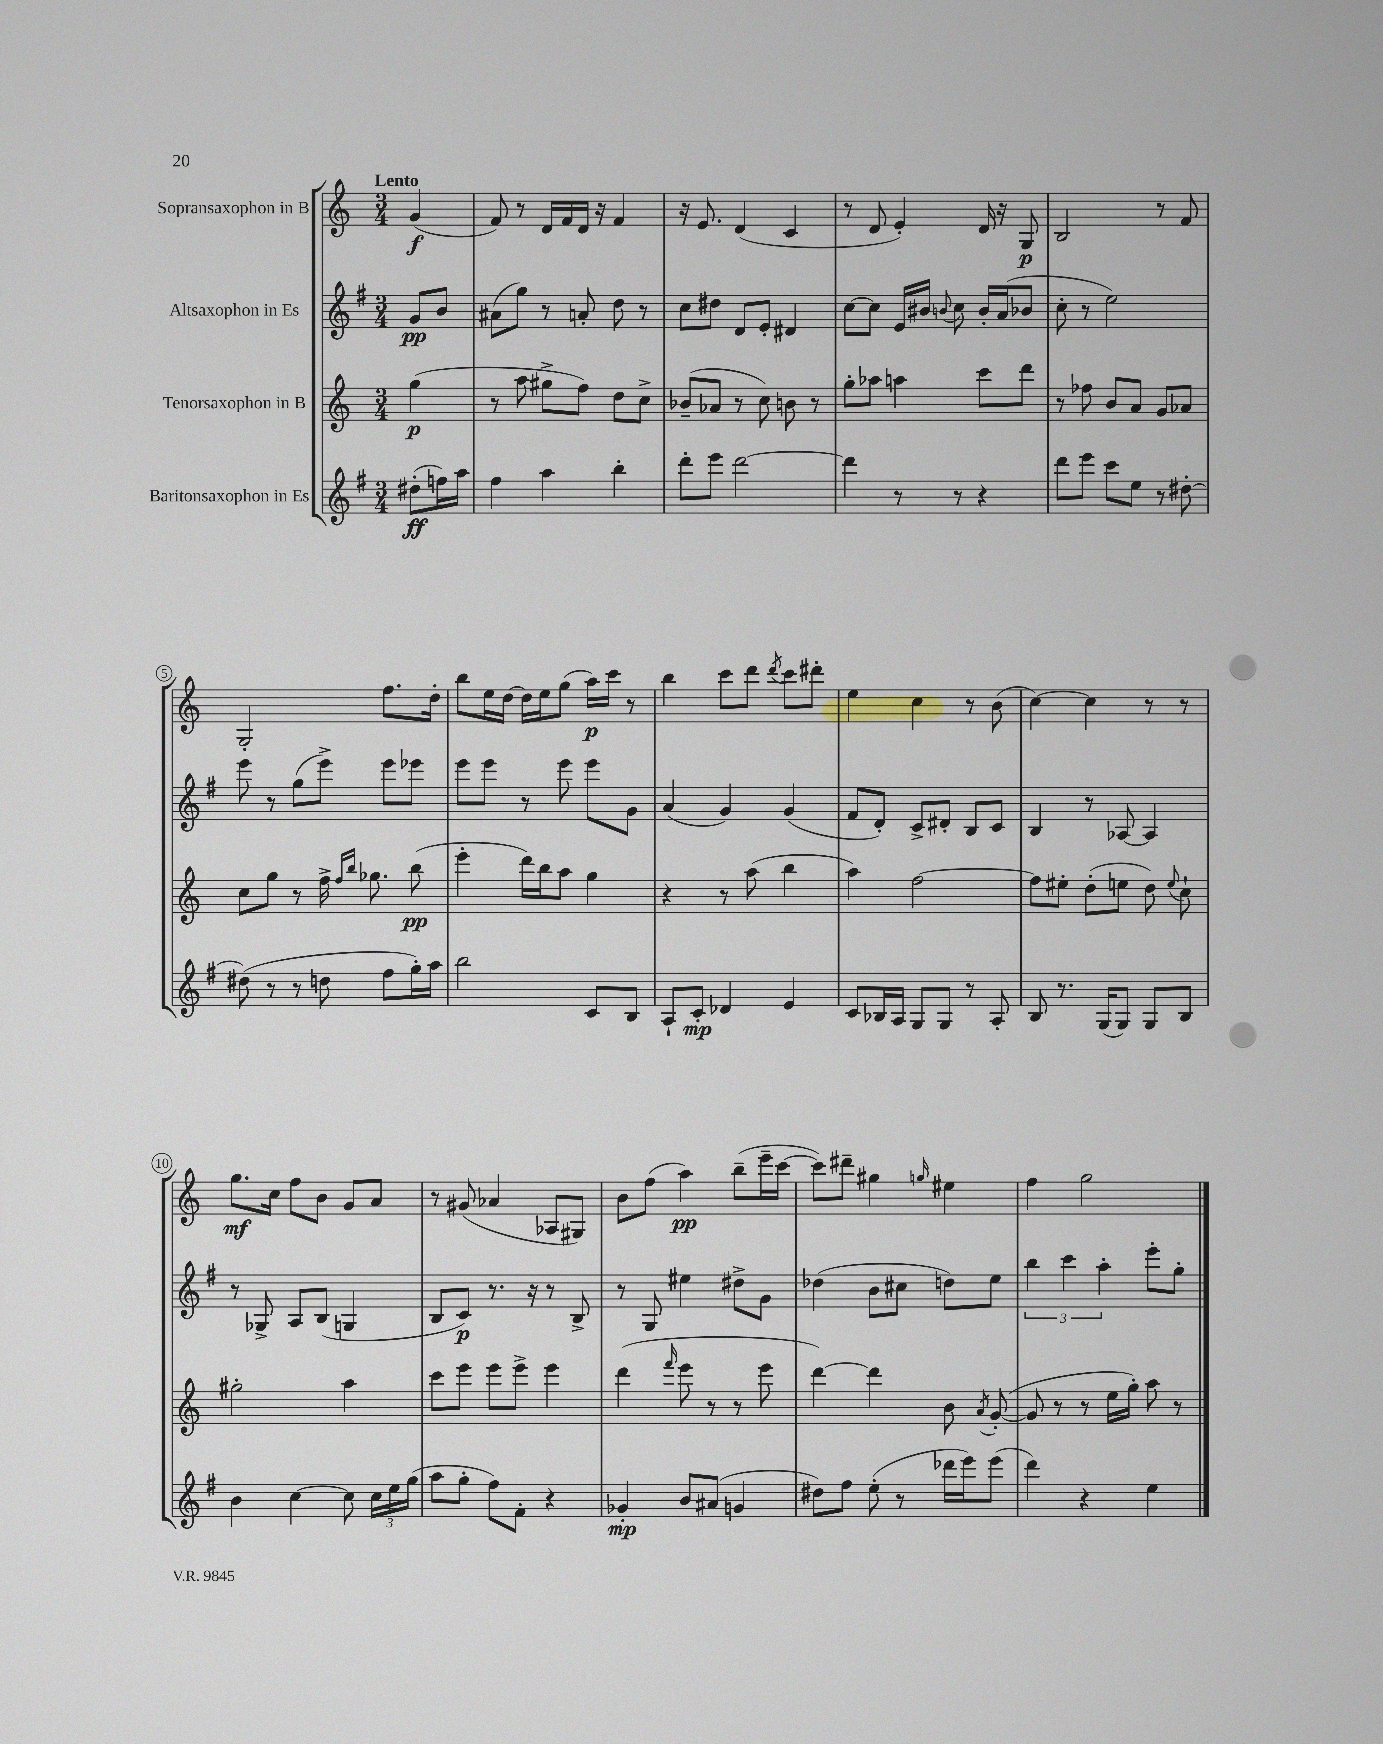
<<
\new StaffGroup <<
\new Staff = "s0" \with { instrumentName = "Sopransaxophon in B" } {
    \clef treble \key c \major \numericTimeSignature \time 3/4 \partial 4 \tempo "Lento"
    \autoBeamOff g'4\f( |
    f'8) r8 d'16[ f'16 d'16] r16 f'4 |
    r16 e'8. d'4( c'4 |
    r8 d'8 e'4-.) d'16 r16 g8\p |
    b2 r8 f'8 |
    g2-. f''8.[ d''16]-. |
    b''8[ e''16 d''16]~ d''16[ e''16 g''8]( a''16[\p) c'''16] r8 |
    b''4 c'''8[ d'''8] \acciaccatura { d'''8 } c'''8[ dis'''8]-. |
    e''4 c''4 r8 b'8( |
    c''4~) c''4 r8 r8 |
    g''8.[\mf c''16] f''8[ b'8] g'8[ a'8] |
    r8 gis'8( aes'4 aes8[ gis8]) |
    b'8[ f''8]( a''4\pp) b''8[--( e'''16-- c'''16]~ |
    c'''8[) dis'''8]-- gis''4 \grace { g''16 } eis''4 |
    f''4 g''2 \bar "|." |
}
\new Staff = "s1" \with { instrumentName = "Altsaxophon in Es" } {
    \clef treble \key g \major \numericTimeSignature \time 3/4 \partial 4
    \autoBeamOff g'8[\pp b'8] |
    ais'8[( g''8]) r8 a'8-. d''8 r8 |
    c''8[ dis''8] d'8[ e'8]-. dis'4 |
    c''8[~ c''8] e'16[ bis'16] \appoggiatura { b'8 } c''8 b'16[-. a'16( bes'8] |
    c''8-. r8 e''2) |
    e'''8 r8 g''8[( e'''8]->) e'''8[ ees'''8] |
    e'''8[ e'''8] r8 e'''8 e'''8[ g'8] |
    a'4( g'4) g'4( |
    fis'8[ d'8]-.) c'8[-> dis'8]-. b8[ c'8] |
    b4 r8 aes8~ aes4 |
    r8 ges8-> a8[ b8]( g4 |
    b8[ c'8]\p) r8. r16 r8 b8-> |
    r8 g8 eis''4 dis''8[-> g'8] |
    des''4( b'8[ cis''8] d''8[) e''8] |
    \tuplet 3/2 { b''4 c'''4 a''4-. } e'''8[-. g''8]-. \bar "|." |
}
\new Staff = "s2" \with { instrumentName = "Tenorsaxophon in B" } {
    \clef treble \key c \major \numericTimeSignature \time 3/4 \partial 4
    \autoBeamOff g''4\p( |
    r8 a''8 gis''8[-> f''8]) d''8[ c''8]-> |
    bes'8[--( aes'8] r8 c''8) b'8 r8 |
    g''8[-. aes''8] a''4 c'''8[ d'''8] |
    r8 fes''8 b'8[ a'8] g'8[ aes'8] |
    c''8[ g''8] r8 f''16-> \grace { f''16[ b''16] } ges''8. b''8\pp( |
    e'''4-. d'''16[) b''16 a''8] g''4 |
    r4 r8 a''8( b''4 |
    a''4) f''2~ |
    f''8[ eis''8]-. d''8[-.( e''8] d''8) \appoggiatura { e''8 } c''8-! |
    gis''2-. a''4 |
    c'''8[ e'''8] e'''8[ e'''8]-> e'''4 |
    d'''4( \grace { f'''16 } e'''8 r8 r8 e'''8 |
    d'''4~) d'''4 b'8 \acciaccatura { a'8 } g'8~-.( |
    g'8 r8 r8 e''16[ g''16]-.) a''8 r8 \bar "|." |
}
\new Staff = "s3" \with { instrumentName = "Baritonsaxophon in Es" } {
    \clef treble \key g \major \numericTimeSignature \time 3/4 \partial 4
    \autoBeamOff dis''8[-.\ff( f''16) a''16] |
    fis''4 a''4 b''4-. |
    d'''8[-. e'''8] d'''2~ |
    d'''4 r8 r8 r4 |
    d'''8[ e'''8] c'''8[ e''8] r8 dis''8~-. |
    dis''8( r8 r8 d''8 fis''8[ g''16-.) a''16] |
    b''2 c'8[ b8] |
    a8[-! c'8]-.\mp des'4 e'4 |
    c'8[ bes16 a16] g8[ g8] r8 a8-. |
    b8 r8. g16[( g8]) g8[ b8] |
    b'4 c''4~ c''8 \tuplet 3/2 { c''16[ e''16 g''16]( } |
    a''8[ g''8]-. fis''8[) fis'8]-. r4 |
    ges'4-.\mp b'8[ ais'8]( g'4 |
    dis''8[) fis''8] e''8-.( r8 des'''16[ e'''16) e'''8]( |
    d'''4) r4 e''4 \bar "|." |
}
>>
>>
\layout { \context { \Score \override BarNumber.stencil = #(make-stencil-circler 0.1 0.3 ly:text-interface::print) } }
